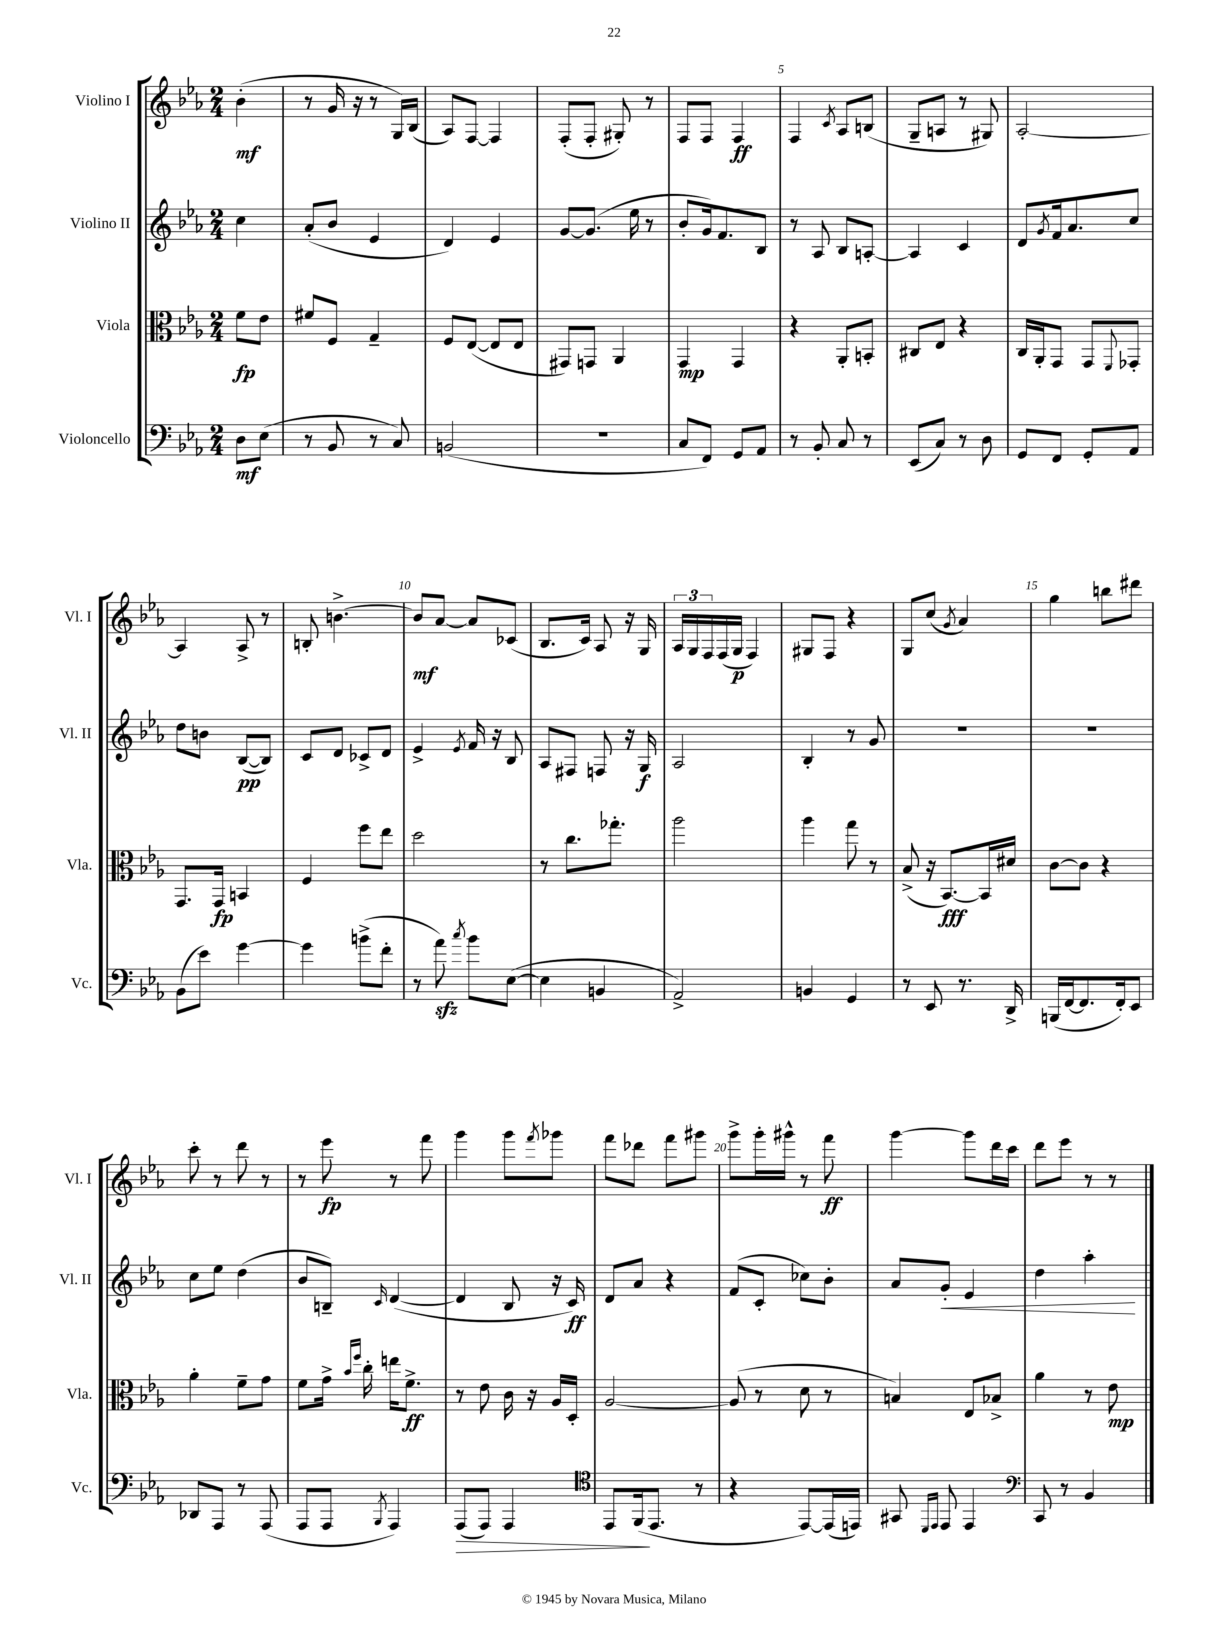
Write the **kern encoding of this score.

**kern	**kern	**kern	**kern
*staff4	*staff3	*staff2	*staff1
*clefF4	*clefC3	*clefG2	*clefG2
*k[b-e-a-]	*k[b-e-a-]	*k[b-e-a-]	*k[b-e-a-]
*M2/4	*M2/4	*M2/4	*M2/4
8D\L	8f\L	4cc\	(4b-'\
(8E-\J	8e-\J	.	.
=	=	=	=
8r	8f#/L	(8a-'/L	8r
8BB-/	8F/J	8b-/J	16g/
.	.	.	16r
8r	4G~/	4e-/	8r
8C/)	.	.	16G/LL)
.	.	.	(16B-/JJ
=	=	=	=
(2BB/	8F/L	4d/)	8A-/L)
.	([8E-/J	.	[8F/J
.	8E-/]L	4e-/	4F/]
.	8E-/J	.	.
=	=	=	=
2r	8GG#/L)	[8g/L	(8F'/L
.	8GG/J	(8.g/]J	8F'/J
.	4AA-/	.	8G#'/)
.	.	16ee-\	.
.	.	8r	8r
=	=	=	=
8C/L	4GG/	8b-'/L	8F/L
8FF/J)	.	16g/k)	8F/J
.	.	8.f/	.
8GG/L	4GG/	.	4F/
8AA-/J	.	8B-/J	.
=	=	=	=
8r	4r	8r	4F/
8BB-'/	.	8A-/	.
.	.	.	8qc/
8C/	8AA-'/L	8B-/L	8A-/L
8r	8BB'/J	[8A'/J	(8B/J
=	=	=	=
(8EE-/L	8C#/L	4A/]	8G~/L
8C/J)	8E-/J	.	8A/J
8r	4r	4c/	8r
8D\	.	.	8G#/)
=	=	=	=
8GG/L	16C/LL	8d/L	[2A-'/
.	16AA-'/J	.	.
.	.	8qg/	.
8FF/J	8GG/J	16f/k	.
.	.	8.a-/	.
8GG'/L	8GG/L	.	.
.	8qqFF/	.	.
8AA-/J	8GG-'/J	8cc/J	.
=	=	=	=
(8BB-\L	8.GG/L	8dd\L	4A-/]
8e-\J)	.	8b\J	.
.	16GG/Jk	.	.
[4g\	4BB/	([8B-/L	8A-^/
.	.	8B-/]J)	8r
=	=	=	=
4g\]	4F/	8c/L	8B'/
.	.	8d/J	[4.b^\
(8b^\L	8ff\L	8c-^/L	.
8f'\J	8ee-\J	8d/J	.
=	=	=	=
8r	2dd\	4e-^/	8b/]L
8a-\)	.	.	[8a-/J
8qcc/	.	8qe-/	.
8b-\L	.	16f/	8a-/]L
.	.	16r	.
([8E-\J	.	8B-/	(8c-/J
=	=	=	=
4E-\]	8r	8A-/L	8.B-/L
.	8.cc\L	8F#/J	.
.	.	.	16c/Jk)
4BB/	.	8F/	8A-/
.	8.gg-'\J	.	.
.	.	16r	16r
.	.	16G/	16G/
=	=	=	=
2AA-^/)	2aa-\	2A-/	24A-/LL
.	.	.	24G/
.	.	.	24F/
.	.	.	(16F/
.	.	.	16G/JJ
.	.	.	4F/)
=	=	=	=
4BB/	4aa-\	4B-'/	8G#/L
.	.	.	8F/J
4GG/	8gg\	8r	4r
.	8r	8g/	.
=	=	=	=
8r	(8B-^/	2r	8G/L
8EE-/	16r	.	(8cc/J
.	[8.BB-/L)	.	.
.	.	.	8qg/
8.r	.	.	4a-/)
.	16BB-/]L	.	.
16DD^/	16d#/JJ	.	.
=	=	=	=
(16BBB/LL	[8c\L	2r	4gg\
[16FF/J	.	.	.
8.FF/]	8c\]J	.	.
.	4r	.	8bb\L
16FF'/k)	.	.	.
8EE-/J	.	.	8ddd#\J
=	=	=	=
8DD-/L	4a-'\	8cc\L	8ccc'\
8AAA-/J	.	8ee-\J	8r
8r	8f~\L	(4dd\	8ddd\
(8AAA-/	8g\J	.	8r
=	=	=	=
8AAA-/L	8f\L	8b-/L	8r
8AAA-/J	16g^\Jk	8B~/J)	8eee-\
.	16qqb-/LL	.	.
.	16qqff/JJ	.	.
.	16cc'\	.	.
8qBBB-/	.	16qqc/	.
4AAA-/)	16ee\LK	([4d/	8r
.	8.f^\J	.	.
.	.	.	8fff\
=	=	=	=
(8AAA-/L	8r	4d/]	4ggg\
8AAA-/J)	8e-\	.	.
4AAA-/	16c\	8B-/	8ggg\L
.	16r	.	.
.	.	.	8qfff/
.	16A-/LL	16r	8ggg-\J
.	16D'/JJ	16c/)	.
=	=	=	=
*clefC4	*	*	*
8EE-/L	[2A-/	8d/L	8fff\L
(16FF/k	.	8a-/J	8ddd-\J
8.EE-/J	.	.	.
.	.	4r	8fff\L
8r	.	.	8ggg#\J
=	=	=	=
4r	(8A-/]	(8f/L	8ggg^\L
.	8r	8c'/J	16ggg'\L
.	.	.	16ggg#^^\JJ
[8EE-/L)	8d\	8cc-\L)	8r
(16EE-/]L	8r	8b-'\J	8fff\
16EE/JJ)	.	.	.
=	=	=	=
8GG#/	4B/)	8a-/L	[4ggg\
16qqDD/LL	.	.	.
16qqEE-/JJ	.	.	.
8EE-/	.	8g'/J	.
4EE-/	8E-/L	4e-/	8ggg\]L
.	8B-^/J	.	16ddd\L
.	.	.	16ccc\JJ
=	=	=	=
*clefF4	*	*	*
8CC/	4a-\	4dd\	8ddd\L
8r	.	.	8eee-\J
4BB-/	8r	4aa-'\	8r
.	8e-\	.	8r
==	==	==	==
*-	*-	*-	*-
